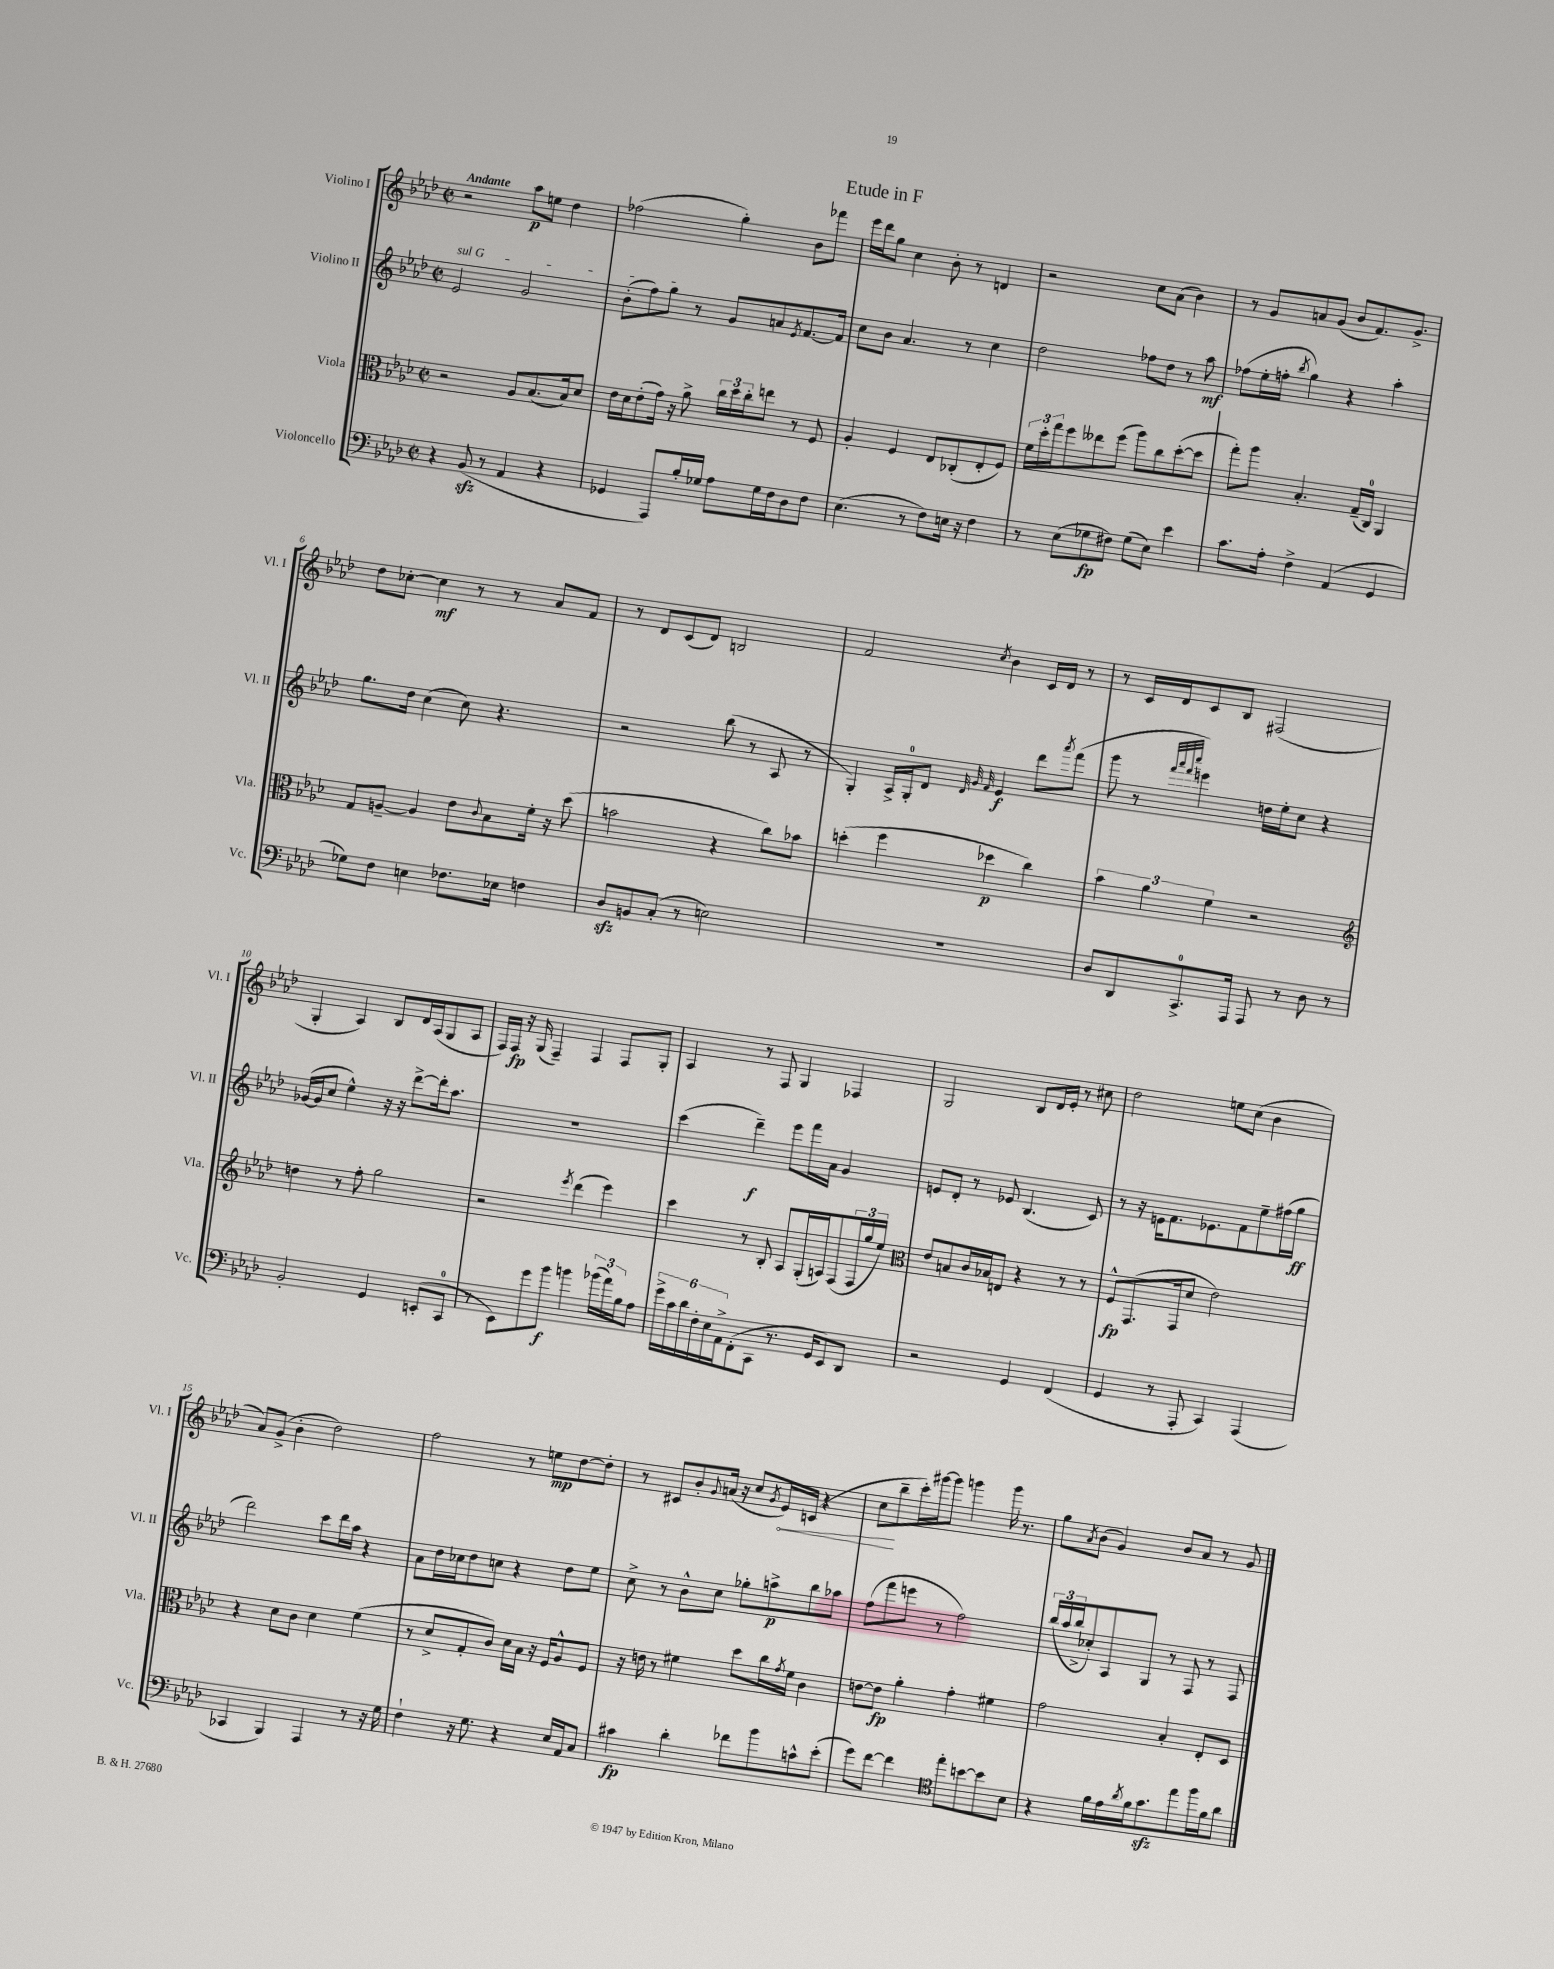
\header { title = "Etude in F" }
<<
\new StaffGroup <<
\new Staff = "s0" \with { instrumentName = "Violino I" shortInstrumentName = "Vl. I" } {
    \clef treble \key aes \major \defaultTimeSignature \time 2/2 \tempo "Andante"
    r2 aes''8\p e''8 des''4 |
    fes''2( g''4-.) bes'8 fes'''8 |
    ees'''16 des'''16 g''8 c''4 bes'8-. r8 d'4 |
    r2 c''8 aes'8( bes'4) |
    r8 g'8 a'8 g'8( bes'8 f'8.) g'8.-> |
    des''8 ces''8~-. ces''4\mf r8 r8 aes'8 f'8 |
    r8 des'8 c'8( des'8) b2 |
    f'2 \acciaccatura { c''8 } bes'4 c'16 des'16 r8 |
    r8 c'16 des'16 c'8 bes8 fis2( |
    g4-. aes4) bes8 des'16 aes16( g8 aes8 |
    f16) f16\fp r16 g16( f4--) f4 f8 g8-. |
    aes4 r8 f8 g4 fes4 |
    g2 bes8 des'16 ees'16-. r8 cis''8 |
    des''2 e''8 c''8( bes'4 |
    aes'8) g'8->( bes'4-. des''2) |
    f''2 r8 e''8\mp des''8~ des''8-. |
    r8 cis'8 bes'8-. \appoggiatura { g'8 } a'16( r16 c''8 \acciaccatura { g'8 } \once \override Hairpin.circled-tip = ##t ees'16\<) c'16( r4 |
    c''8\! bes''8-- c'''16-.) gis'''16~ gis'''8 g'''4 g'''16 r8. |
    g''8 \acciaccatura { aes'8 } bes'8( g'4) bes'8 aes'8 r8 g'8 \bar "|." |
}
\new Staff = "s1" \with { instrumentName = "Violino II" shortInstrumentName = "Vl. II" } {
    \clef treble \key aes \major \defaultTimeSignature \time 2/2
    \once \override TextSpanner.bound-details.left.text = \markup { \italic "sul G" } ees'2\startTextSpan g'2 |
    bes'8-.( f''8) g''8\stopTextSpan r8 g'8 a'8 \acciaccatura { ees'8 } f'8.~ f'16 |
    c''8 bes'8 aes'4. r8 c''4 |
    des''2 fes''8 des''8 r8 aes''8\mf |
    fes''8( ees''16-. f''16-. \acciaccatura { bes''8 } g''4) r4 aes''4-. |
    g''8. des''16 c''4( c''8) r4. |
    r2 bes''8( r8 aes8 r8 |
    g4-.) aes16-> g16-0-. des'8 \grace { des'32 g'32 f'32 } ees'4\f des'''8 \acciaccatura { aes'''8 } f'''8( |
    g'''8 r8 \grace { f'''32 aes'''32 f'''32 c''''32 } e'''4) d''16 ees''16-. c''8 r4 |
    ges'16~( ges'16 c''8 ees''4-^) r16 r16 des'''8~-> des'''16-. aes''8. |
    R1 |
    c'''4( des'''4--\f) ees'''8 f'''16 aes'16 g'4 |
    e'8 des'8-. r8 ees'8 bes4.( c'8) |
    r8 r16 e'16 f'8. ees'8. f'8 ees''8-- fis''16( g''16\ff |
    des'''2) c'''8 des'''16 aes''16 r4 |
    aes'8 des''16 ces''16 des''8 c''8 r4 des''8 ees''8 |
    c''8-> r8 bes'8-^ c''8 ges''8-. a''8->\p bes''8 aes''8 |
    f''8( f'''8 e'''8 r8 f''2) |
    \tuplet 3/2 { bes''16( aes''16 bes''16-> } ces''8-.) aes8 g8 r8 f8 r8 f8 \bar "|." |
}
\new Staff = "s2" \with { instrumentName = "Viola" shortInstrumentName = "Vla." } {
    \clef alto \key aes \major \defaultTimeSignature \time 2/2
    r2 aes8 bes8.( bes16) des'8 |
    ees'16 des'16 ees'8-.( g'16) r16 aes'8-> \tuplet 3/2 { c''16 des''16 c''16-. } e''8 r8 f8 |
    aes4-. f4 ees8 ces8-.( ees8-. f8) |
    \tuplet 3/2 { f'16 des''16-. g''16 } f''8 eeses''8 f''8( aes''8) c''8 des''8~-.( des''8 |
    g''8-.) aes''8 bes4.-. g16--( c16-0) aes,4 |
    g8 a8~-- a4 ees'8 \appoggiatura { c'8 } bes8 f'16-. r16 des''8( |
    b'2 r4 c''8) bes'8 |
    d''4-.( f''4 des''4\p c''4) |
    \tuplet 3/2 { bes'4 aes'4 f'4 } r2 |
    \clef treble d''4 r8 f''8-. g''2 |
    r2 \acciaccatura { ees'''8 } des'''4( ees'''4) |
    c'''4 r8 bes8-. aes8 g16-.( a16) f8( \tuplet 3/2 { f16 g''16 ees''16) } |
    \clef alto ees'8 b8 c'16 bes16 e8 r4 r8 r8 |
    f8-^\fp g,8.( g,16 des'8 ees'2) |
    r4 des'8 c'8 des'4 f'4( |
    r8 des'8-> g8-. c'8) des'16 bes16 r16 f16 aes8-^ f8 |
    r16 e'16 r8 fis'4 des''8 c''16 \acciaccatura { g'8 } fis'16 c'4 |
    e'8~ e'8\fp aes'4-. g'4-. fis'4 |
    g'2 bes4-. ees8-. des8 \bar "|." |
}
\new Staff = "s3" \with { instrumentName = "Violoncello" shortInstrumentName = "Vc." } {
    \clef bass \key aes \major \defaultTimeSignature \time 2/2
    r4 bes,8\sfz( r8 aes,4 r4 |
    ges,4 aes,,8) bes16-. ges16 aes8 ges16 f16 des8 f8 |
    ees4.( r8 f8) e16 r16 f4 |
    r8 ees8( ges8\fp fis8) ges8( ees8) ees'4 |
    c'8. aes16-. f4-> aes,4( g,4 |
    ges8) f8 e4 fes8. ees16 f4 |
    des8\sfz b,8 c8-.( r8 e2) |
    R1 |
    des8 des,8 c,8.-0-> aes,,16 aes,,8 r8 des8 r8 |
    bes,2-. g,4 e,8-.( c,8-0 |
    r8 ees,8) g'8 bes'8\f b'4 \tuplet 3/2 { bes'16( aes'16) bes16 } aes8 |
    \tuplet 6/4 { g'16-> c'16 des'16 f16-. ees16 aes,16-> } f,8-.( c,8 r8. g,16 ees,8) des,8 |
    r2 g,4 f,4( |
    g,4 r8 aes,,8-. c,4) aes,,4( |
    ces,4 bes,,4) aes,,4 r8 r16 g16 |
    f4-! r16 g8. r4 ees16 aes,16 c8 |
    cis'4\fp des'4-. fes'8 bes'8 c'8-^ ees'8-.( |
    g'8) f'8~ f'4 \clef tenor ees''8-. b'8~ b'8 bes8 |
    r4 f'16 ees'16 \acciaccatura { aes'8 } f'16 g'8.\sfz ees''8 f''16 f'16 aes'8 \bar "|." |
}
>>
>>
